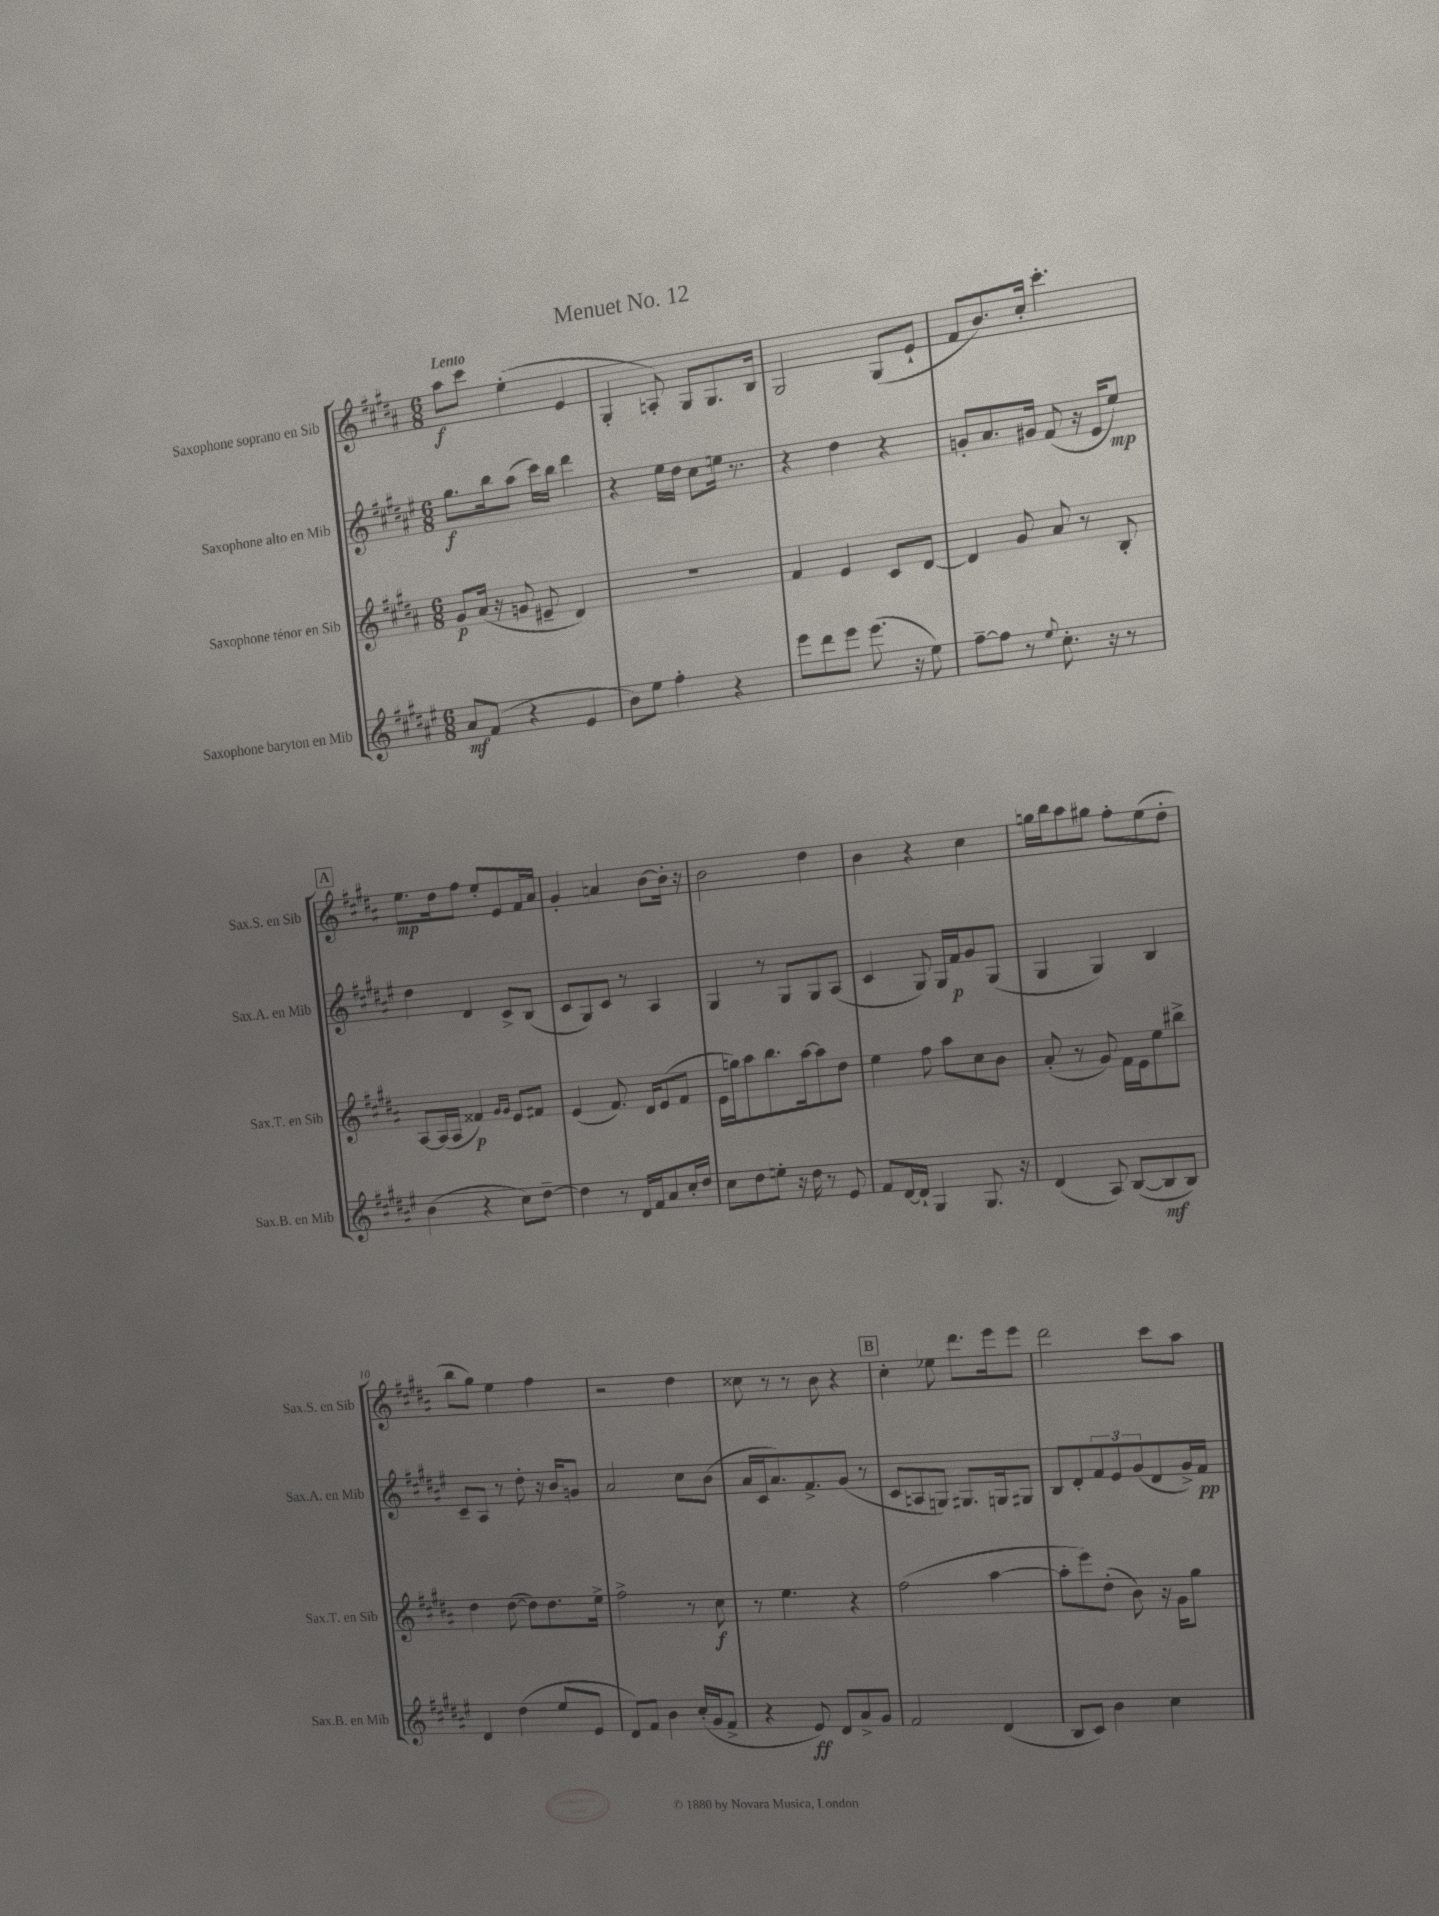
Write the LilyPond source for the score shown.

\header { title = "Menuet No. 12" }
<<
\new StaffGroup <<
\new Staff = "s0" \with { instrumentName = "Saxophone soprano en Sib" shortInstrumentName = "Sax.S. en Sib" } {
    \clef treble \key b \major \numericTimeSignature \time 6/8 \tempo "Lento"
    ais''8\f cis'''8 e''4-.( e'4 |
    gis4-. a8-.) gis8 gis8. b16 |
    gis2 gis8( e'8-! |
    fis'8 b'8.) cis''16-. cis'''4.-. |
    \mark \markup { \box "A" } e''8.\mp dis''16 fis''8 e''8-. e'8 fis'16 ais'16 |
    gis'4-. a'4 b'8~ b'16-. r16 |
    b'2 dis''4 |
    b'4 r4 cis''4 |
    g''16 b''16 ais''8 gis''8 fis''8-. e''8( dis''8-. |
    b''8 gis''8) e''4 fis''4 |
    r2 dis''4 |
    cisis''8 r8 r8 b'8 r4 |
    \mark \markup { \box "B" } cis''4-. ees''8 dis'''8. e'''16 e'''8 |
    dis'''2 cis'''8 ais''8 \bar "|." |
}
\new Staff = "s1" \with { instrumentName = "Saxophone alto en Mib" shortInstrumentName = "Sax.A. en Mib" } {
    \clef treble \key fis \major \numericTimeSignature \time 6/8
    gis''8.\f b''16 ais''8( cis'''16) b''16 dis'''4 |
    r4 eis''16 dis''16 cis''8 e''16 r8. |
    r4 dis''4 r4 |
    g'8-. ais'8. gis'16 fis'8( r16 eis'16 eis''8\mp) |
    \mark \markup { \box "A" } dis''4 dis'4 cis'8-> b8( |
    cis'8 gis8) cis'8 r8 ais4 |
    gis4 r8 gis8 gis8 ais8( |
    cis'4 gis8) gis16 fis'16\p gis'8 gis8( |
    gis4 gis4) b4 |
    cis'8-- ais8 r8 dis''8-. r16 b'16 g'8 |
    ais'2 cis''8 b'8( |
    ais'16 cis'16 ais'8.) fis'8.-> gis'8( r8 |
    \mark \markup { \box "B" } cis'8 a8 g8) gis8. g16 gis8 |
    b8 dis'8-. \tuplet 3/2 { fis'8 eis'8 gis'8( } dis'8 gis'16->) fis'16\pp \bar "|." |
}
\new Staff = "s2" \with { instrumentName = "Saxophone ténor en Sib" shortInstrumentName = "Sax.T. en Sib" } {
    \clef treble \key b \major \numericTimeSignature \time 6/8
    gis'8\p ais'16( r16 g'8 eis'8-- dis'4) |
    R2. |
    fis'4 e'4 cis'8 dis'8~ |
    dis'4 gis'8 ais'8 r8 b8-. |
    \mark \markup { \box "A" } ais8~ ais16( ais16 fisis'4\p) \grace { gis'16 gis'16 } e'8 fis'8 |
    e'4( fis'8.) dis'16 e'8( fis'8 |
    e'16 g''16) ais''8 b''8. ais''16~ ais''8 dis''8 |
    e''4 fis''8 ais''8 cis''8 b'8 |
    ais'8-.( r8 gis'8) fis'16 e'16 e''8 bis''8-> |
    dis''4 dis''8~( dis''8) dis''8. e''16-> |
    fis''2-> r8 cis''8\f |
    r8 e''4. r4 |
    \mark \markup { \box "B" } fis''2( ais''4~ |
    ais''8-. e'''8) dis''8-.( b'8) r16 gis'16 gis''8 \bar "|." |
}
\new Staff = "s3" \with { instrumentName = "Saxophone baryton en Mib" shortInstrumentName = "Sax.B. en Mib" } {
    \clef treble \key fis \major \numericTimeSignature \time 6/8
    ais'8\mf fis'8( r4 eis'4 |
    b'8) eis''8 fis''4-. r4 |
    eis'''8 dis'''8 eis'''8 eis'''8.( r16 eis''8) |
    fis''8~-- fis''8 r8 \appoggiatura { eis''8 } cis''8.-. r16 r8 |
    \mark \markup { \box "A" } b'4( r4 cis''8) dis''8~-- |
    dis''4 r8 dis'16 fis'16 ais'8 cis''16-. dis''16 |
    cis''8 dis''8 e''8-. r16 dis''16 r8 eis'8 |
    fis'8 dis'16~ dis'16-! gis4 gis8. r16 |
    dis'4( ais8) b8~( b8\mf b8) |
    dis'4 dis''4( eis''8 eis'8 |
    dis'8) fis'8 b'4 cis''16-.( gis'16 fis'8-> |
    r4 eis'8\ff) dis'8 ais'8-> gis'8 |
    \mark \markup { \box "B" } fis'2 dis'4( |
    b8 cis'8) b'4 cis''4 \bar "|." |
}
>>
>>
